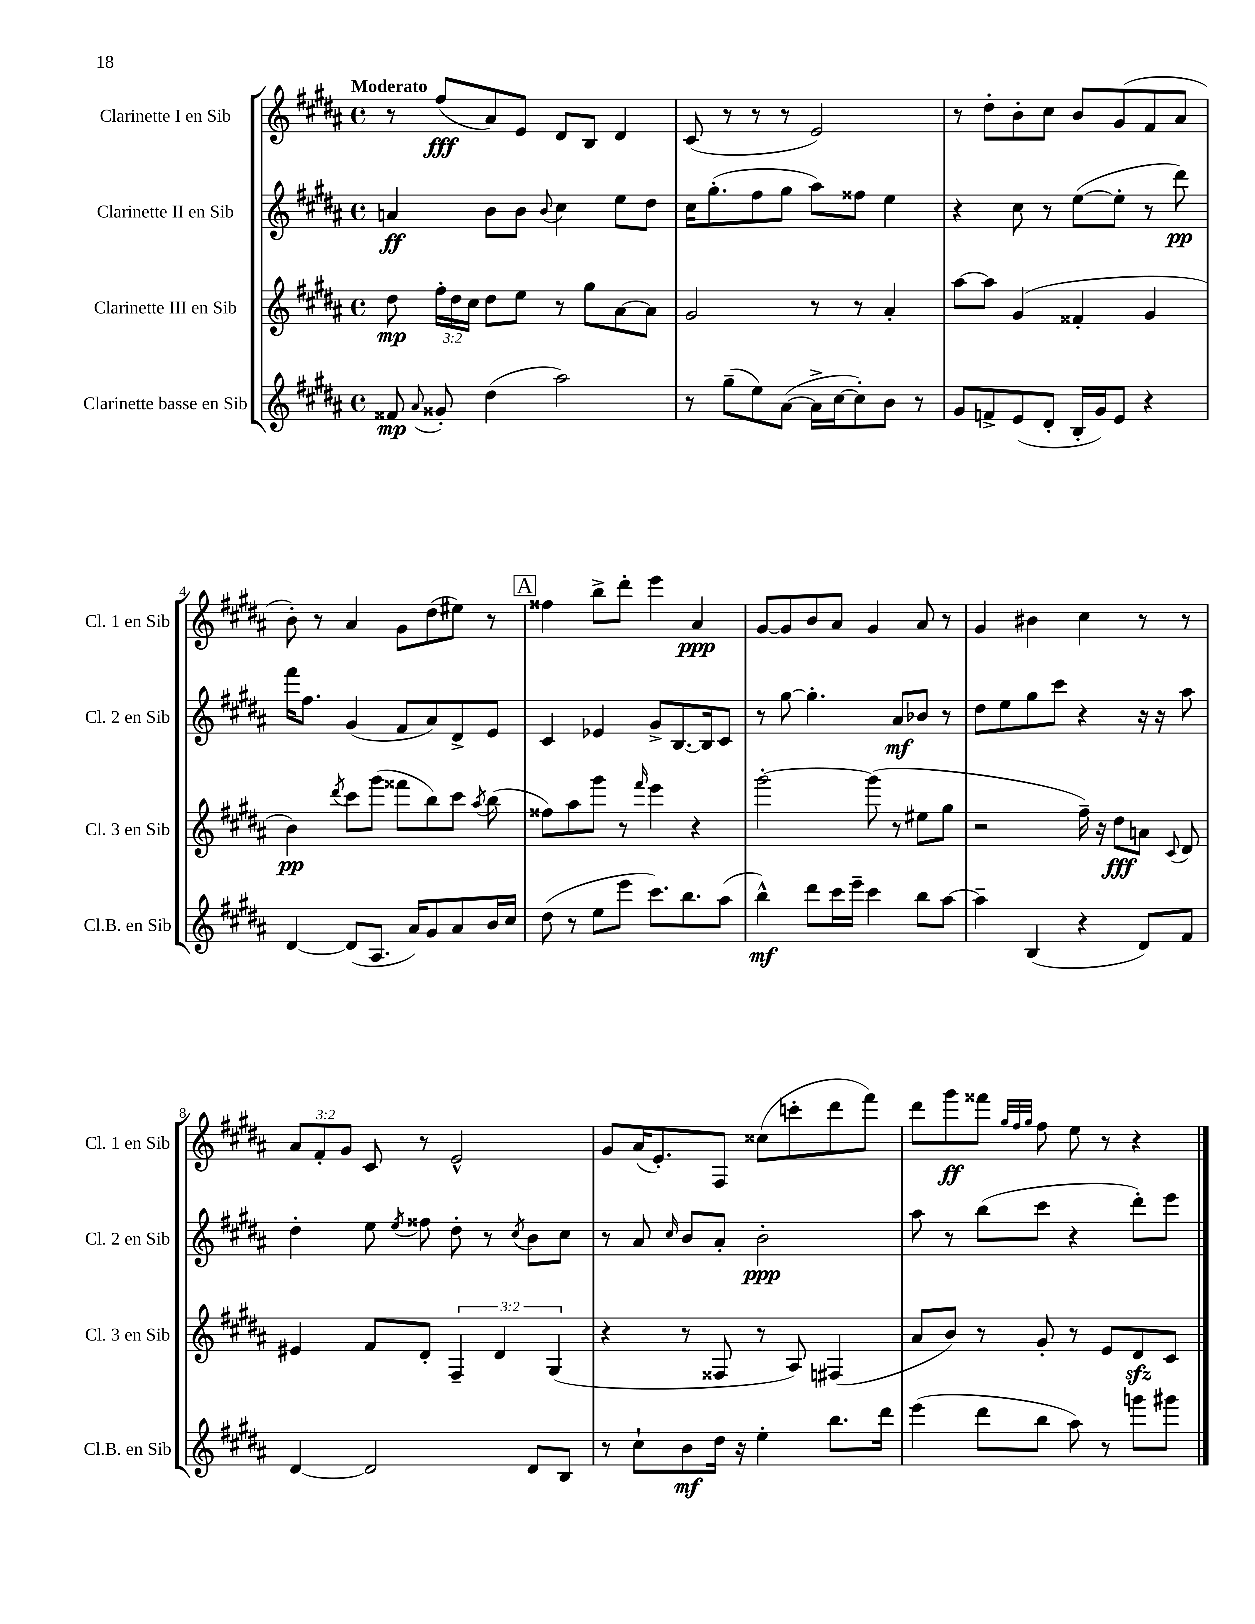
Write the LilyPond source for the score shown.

<<
\new StaffGroup <<
\new Staff = "s0" \with { instrumentName = "Clarinette I en Sib" shortInstrumentName = "Cl. 1 en Sib" } {
    \clef treble \key b \major \defaultTimeSignature \time 4/4 \override Staff.TupletNumber.text = #tuplet-number::calc-fraction-text \tempo "Moderato"
    \autoBeamOff r8 fis''8[\fff( ais'8) e'8] dis'8[ b8] dis'4 |
    cis'8( r8 r8 r8 e'2) |
    r8 dis''8[-. b'8-. cis''8] b'8[ gis'8( fis'8 ais'8] |
    b'8-.) r8 ais'4 gis'8[ dis''8( eis''8]) r8 |
    \mark \markup { \box "A" } fisis''4 b''8[-> dis'''8]-. e'''4 ais'4\ppp |
    gis'8[~ gis'8 b'8 ais'8] gis'4 ais'8 r8 |
    gis'4 bis'4 cis''4 r8 r8 |
    \tuplet 3/2 { ais'8[ fis'8-. gis'8] } cis'8 r8 e'2-^ |
    gis'8[ ais'16( e'8.-.) fis8] cisis''8[( c'''8-. dis'''8 fis'''8]) |
    dis'''8[ gis'''8\ff fisis'''8] \grace { gis''32[ fis''32 gis''32] } fis''8 e''8 r8 r4 \bar "|." |
}
\new Staff = "s1" \with { instrumentName = "Clarinette II en Sib" shortInstrumentName = "Cl. 2 en Sib" } {
    \clef treble \key b \major \defaultTimeSignature \time 4/4
    \autoBeamOff a'4\ff b'8[ b'8] \appoggiatura { b'8 } cis''4 e''8[ dis''8] |
    cis''16[ gis''8.-.( fis''8 gis''8] ais''8[) fisis''8] e''4 |
    r4 cis''8 r8 e''8[~( e''8]-. r8 dis'''8\pp) |
    fis'''16[ fis''8.] gis'4( fis'8[ ais'8) dis'8-> e'8] |
    \mark \markup { \box "A" } cis'4 ees'4 gis'8[-> b8.~ b16 cis'8] |
    r8 gis''8~ gis''4.-. ais'8[\mf bes'8] r8 |
    dis''8[ e''8 gis''8 cis'''8] r4 r16 r16 ais''8 |
    dis''4-. e''8 \acciaccatura { e''8 } fisis''8 dis''8-. r8 \acciaccatura { cis''8 } b'8[ cis''8] |
    r8 ais'8 \grace { cis''16 } b'8[ ais'8]-. b'2-.\ppp |
    ais''8 r8 b''8[( cis'''8] r4 dis'''8[-.) e'''8] \bar "|." |
}
\new Staff = "s2" \with { instrumentName = "Clarinette III en Sib" shortInstrumentName = "Cl. 3 en Sib" } {
    \clef treble \key b \major \defaultTimeSignature \time 4/4 \override Staff.TupletNumber.text = #tuplet-number::calc-fraction-text
    \autoBeamOff dis''8\mp \tuplet 3/2 { fis''16[-. dis''16 cis''16] } dis''8[ e''8] r8 gis''8[ ais'8~ ais'8] |
    gis'2 r8 r8 ais'4-. |
    ais''8[~ ais''8] gis'4( fisis'4-. gis'4 |
    b'4\pp) \acciaccatura { dis'''8 } cis'''8[ gis'''8]( fisis'''8[ b''8) cis'''8] \acciaccatura { ais''8 } b''8( |
    \mark \markup { \box "A" } fisis''8[) ais''8 gis'''8] r8 \grace { fis'''16 } e'''4 r4 |
    gis'''2~-. gis'''8( r8 eis''8[ gis''8] |
    r2 fis''16--) r16 dis''8[\fff a'8] \appoggiatura { cis'8 } dis'8 |
    eis'4 fis'8[ dis'8]-. \tuplet 3/2 { fis4-- dis'4 gis4( } |
    r4 r8 fisis8 r8 ais8) fis4( |
    ais'8[ b'8]) r8 gis'8-. r8 e'8[ dis'8\sfz cis'8] \bar "|." |
}
\new Staff = "s3" \with { instrumentName = "Clarinette basse en Sib" shortInstrumentName = "Cl.B. en Sib" } {
    \clef treble \key b \major \defaultTimeSignature \time 4/4
    \autoBeamOff fisis'8\mp \appoggiatura { ais'8 } gisis'8-. dis''4( ais''2) |
    r8 gis''8[--( e''8) ais'8]~( ais'16[-> cis''16~ cis''8-.) b'8] r8 |
    gis'8[ f'8-> e'8( dis'8]-. b16[-. gis'16) e'8] r4 |
    dis'4~ dis'8[( ais8.] ais'16[) gis'8 ais'8 b'16 cis''16] |
    \mark \markup { \box "A" } dis''8( r8 e''8[ e'''8] cis'''8.[) b''8. ais''8]( |
    b''4-^\mf) dis'''8[ cis'''16 e'''16]-- cis'''4 b''8[ ais''8]~ |
    ais''4-- b4( r4 dis'8[) fis'8] |
    dis'4~ dis'2 dis'8[ b8] |
    r8 cis''8[-! b'8\mf dis''16] r16 e''4-. b''8.[ dis'''16] |
    e'''4( dis'''8[ b''8] ais''8) r8 g'''8[ gis'''8] \bar "|." |
}
>>
>>
